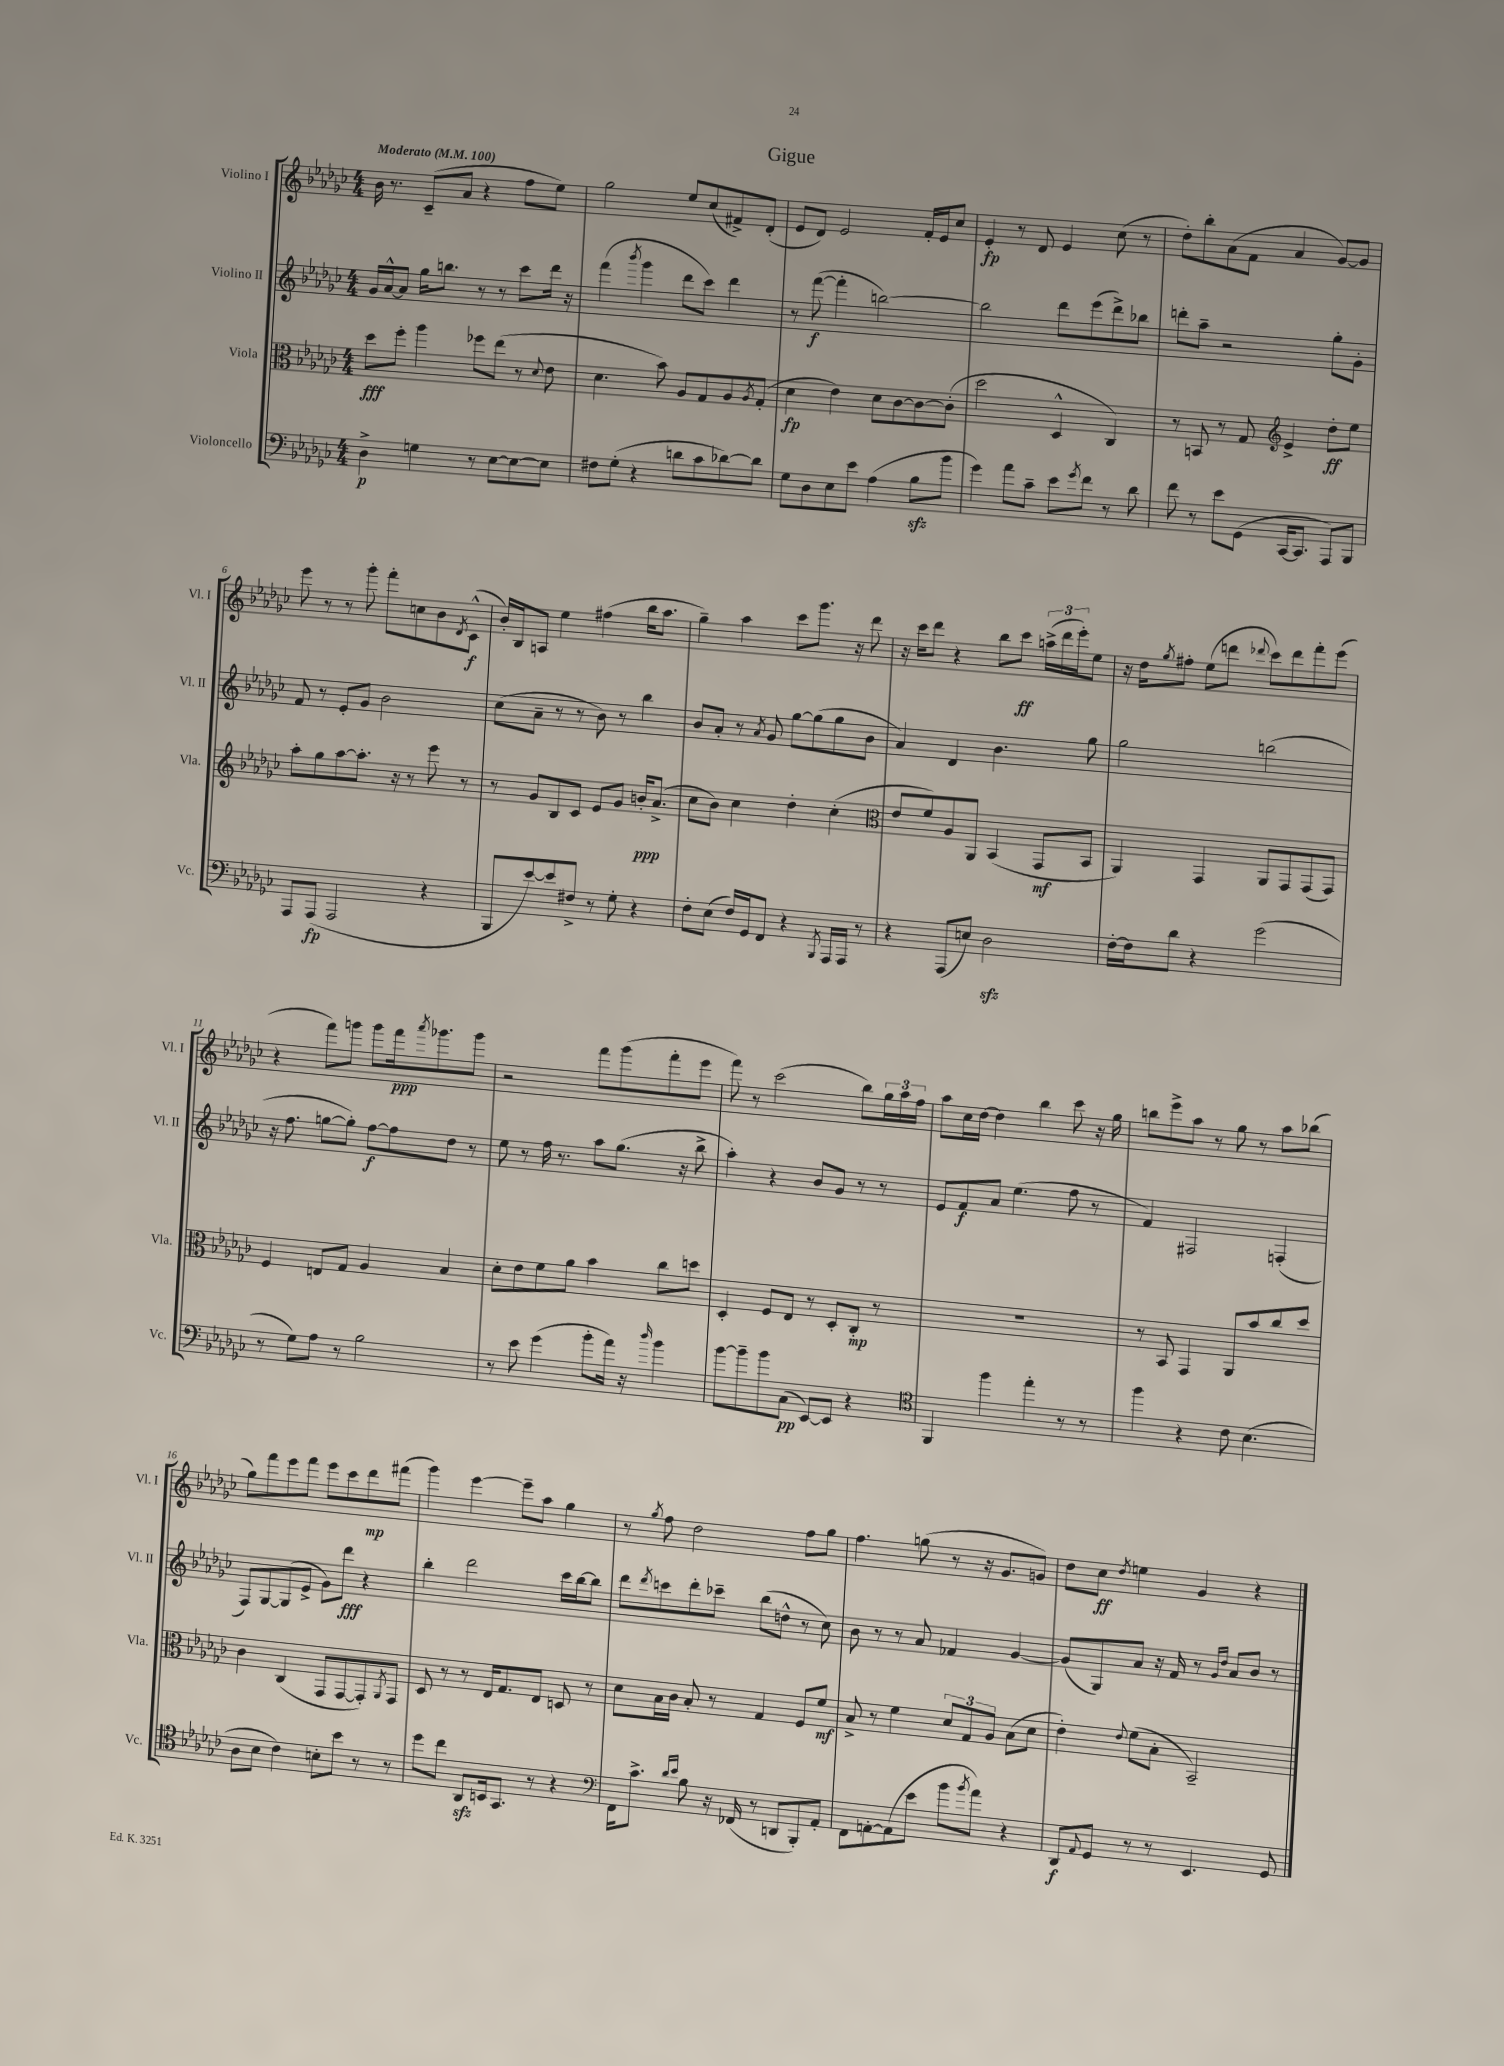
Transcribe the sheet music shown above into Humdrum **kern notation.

**kern	**dynam	**kern	**dynam	**kern	**dynam	**kern	**dynam
*part4	*part4	*part3	*part3	*part2	*part2	*part1	*part1
*staff4	*staff4	*staff3	*staff3	*staff2	*staff2	*staff1	*staff1
*I"Violoncello	*	*I"Viola	*	*I"Violino II	*	*I"Violino I	*
*I'Vc.	*	*I'Vla.	*	*I'Vl. II	*	*I'Vl. I	*
*clefF4	*	*clefC3	*	*clefG2	*	*clefG2	*
*k[b-e-a-d-g-c-]	*	*k[b-e-a-d-g-c-]	*	*k[b-e-a-d-g-c-]	*	*k[b-e-a-d-g-c-]	*
*M4/4	*	*M4/4	*	*M4/4	*	*M4/4	*
*MM100	*	*MM100	*	*MM100	*	*MM100	*
=1	=1	=1	=1	=1	=1	=1	=1
!	!	!	!	!	!	!LO:TX:a:B:t=Moderato	!
4D-^\	p	8dd-\L	fff	16g-/LL	.	16b-\	.
.	.	.	.	[16a-^^/J	.	8.r	.
.	.	8ff'\J	.	8a-/J]	.	.	.
4Gn\	.	4aa-\	.	16gg-\KL	.	(8c-~/L	.
.	.	.	.	8.bbn\J	.	.	.
.	.	.	.	.	.	8a-/J	.
8r	.	8ff-X\L	.	8r	.	4r	.
[8E-\L	.	(8ee-\J	.	8r	.	.	.
8E-\_	.	8r	.	8ccc-\L	.	8ff\L	.
.	.	8qqd-/	.	.	.	.	.
8E-\J]	.	8e-\	.	16ddd-\Jk	.	8ee-\J)	.
.	.	.	.	16r	.	.	.
=2	=2	=2	=2	=2	=2	=2	=2
8F#X\L	.	4.d-\	.	(4fff\	.	2gg-\	.
(8G-'\J	.	.	.	.	.	.	.
.	.	.	.	8qbbb-/	.	.	.
4r	.	.	.	4ggg-\	.	.	.
.	.	8b-\)	.	.	.	.	.
8dn\L	.	8A-/L	.	8ddd-\L	.	8ee-/L	.
8c-\	.	8G-/	.	8ccc-\J)	.	(8cc-/	.
[8d-X\)	.	8A-/	.	4ddd-\	.	8f#X^/)	.
.	.	8qA-/	.	.	.	.	.
8d-\J]	.	(8G-'/J	.	.	.	(8d-'/J	.
=3	=3	=3	=3	=3	=3	=3	=3
8G-\L	.	4d-\	fp	8r	.	8e-/L	.
8D-\	.	.	.	([8fff\	f	8d-/J)	.
8E-\	.	4e-\)	.	4fff'\]	.	2e-/	.
8e-\J	.	.	.	.	.	.	.
(4A-\	.	8d-\L	.	[2bbn\)	.	.	.
.	.	[8c-\	.	.	.	.	.
8B-zz\L	.	8c-\_	.	.	.	16f'/LL	.
.	.	.	.	.	.	16e-/J	.
8b-\J	.	(8c-'\J]	.	.	.	8cc-/J	.
=4	=4	=4	=4	=4	=4	=4	=4
4g-\)	.	2dd-\	.	2bb\]	.	4e-'/	fp
8a-\L	.	.	.	.	.	8r	.
8c-~\J	.	.	.	.	.	8d-/	.
8e-\L	.	4D-^^/	.	8ddd-\L	.	4e-/	.
8qg-/	.	.	.	.	.	.	.
8f\J	.	.	.	(8eee-\	.	.	.
8r	.	4C-/)	.	8ddd-^\)	.	(8cc-\	.
8d-\	.	.	.	8bb-X\J	.	8r	.
=5	=5	=5	=5	=5	=5	=5	=5
8f\	.	8r	.	8dddn'\L	.	8dd-'\L)	.
8r	.	8BBn/	.	8aa-~\J	.	8bb-'\	.
8e-\L	.	8r	.	2r	.	(8a-\	.
(8GG-\J	.	8G-/	.	.	.	8f\J	.
*	*	*clefG2	*	*	*	*	*
[16CC-/KL	.	4e-^/	.	.	.	4a-/	.
8.CC-/J]	.	.	.	.	.	.	.
8AAA-/L)	.	8dd-'\L	ff	8gg-'\L	.	[8g-/L)	.
8BBB-/J	.	8ee-\J	.	8g-'\J	.	8g-/J]	.
!!LO:LB:g=z
=6	=6	=6	=6	=6	=6	=6	=6
8AAA-/L	.	8aa-'\L	.	8f/	.	8eee-\	.
(8AAA-/J	fp	8gg-\	.	8r	.	8r	.
2AAA-/	.	[8aa-\	.	8e-'/L	.	8r	.
.	.	8.aa-'\J]	.	8g-/J	.	8ggg-'\	.
.	.	.	.	2b-\	.	8fff'\L	.
.	.	16r	.	.	.	.	.
.	.	8r	.	.	.	8ccn\	.
4r	.	8eee-\	.	.	.	8b-\	.
.	.	.	.	.	.	8qd-/	.
.	.	8r	.	.	.	(8c-^^\J	f
=7	=7	=7	=7	=7	=7	=7	=7
8BBB-/L	.	8r	.	(8cc-\L	.	16b-'/LL)	.
.	.	.	.	.	.	16B-/J	.
[8e-/)	.	8g-/L	.	8a-~\J	.	8An/J	.
8e-/]	.	8B-/	.	8r	.	4ee-\	.
8F#X^/J	.	8c-/J	.	8r	.	.	.
8r	.	8e-/L	.	8b-\)	.	(4ff#X\	.
8G-'\	.	8g-/J	.	8r	.	.	.
4r	.	16bn'/KL	ppp	4bb-\	.	16bb-\KL	.
.	.	(8.a-^/J	.	.	.	8.aa-\J	.
=8	=8	=8	=8	=8	=8	=8	=8
8F'\L	.	8cc-\L	.	8b-/L	.	4gg-~\)	.
(8E-\J	.	8b-\J)	.	8a-'/J	.	.	.
16F/LL)	.	4cc-\	.	8r	.	4aa-\	.
16GG-/J	.	.	.	.	.	.	.
.	.	.	.	8qa-/	.	.	.
8FF/J	.	.	.	8g-/	.	.	.
4r	.	4dd-'\	.	[8gg-\L	.	8ccc-\L	.
.	.	.	.	(8gg-\]	.	8.ggg-\J	.
8qBBB-/	.	.	.	.	.	.	.
16AAA-/LL	.	(4cc-'\	.	8gg-\	.	.	.
16AAA-/JJ	.	.	.	.	.	16r	.
8r	.	.	.	8b-\J	.	8ddd-\	.
=9	=9	=9	=9	=9	=9	=9	=9
*	*	*clefC3	*	*	*	*	*
4r	.	8e-/L	.	4a-/)	.	16r	.
.	.	.	.	.	.	16ccc-\KL	.
.	.	8f/)	.	.	.	8ddd-\J	.
(8AAA-/L	.	8A-/	.	4d-/	.	4r	.
8En/J)	.	8AA-/J	.	.	.	.	.
2D-zz\	.	(4BB-/	.	4.b-\	.	8bb-\L	.
.	.	.	.	.	.	8ccc-\J	ff
.	.	8GG-/L	mf	.	.	(24aan^\LL	.
.	.	.	.	.	.	24ddd-\	.
.	.	.	.	.	.	24eee-'\J)	.
.	.	8BB-/J	.	8gg-\	.	8ee-\J	.
=10	=10	=10	=10	=10	=10	=10	=10
[16F'\LL	.	4AA-/)	.	2gg-\	.	16r	.
16F\J]	.	.	.	.	.	16dd-\KL	.
.	.	.	.	.	.	8qgg-/	.
8d-\J	.	.	.	.	.	8ff#X'\J	.
4r	.	4GG-/	.	.	.	(8ee-\L	.
.	.	.	.	.	.	8dddn\J	.
.	.	.	.	.	.	8qqddd-X/	.
(2g-\	.	8AA-/L	.	(2bbn\	.	8ccc-\L)	.
.	.	8GG-/	.	.	.	8ddd-\	.
.	.	(8GG-/	.	.	.	8fff'\	.
.	.	8GG-/J)	.	.	.	(8eee-\J	.
!!LO:LB:g=z
=11	=11	=11	=11	=11	=11	=11	=11
8r	.	4F/	.	16r	.	4r	.
.	.	.	.	8.ff\	.	.	.
8G-\L)	.	.	.	.	.	.	.
8A-\J	.	8En/L	.	[8ggn\L	.	8fff\L)	.
8r	.	8G-/J	.	8gg'\J])	.	8gggn\J	.
2B-\	.	4A-/	.	[8ff\L	f	8ggg\L	.
.	.	.	.	8ff\]	.	16fff\k	ppp
.	.	.	.	.	.	8qaaa-/	.
.	.	.	.	.	.	8.ggg-X\	.
.	.	4B-/	.	8dd-\J	.	.	.
.	.	.	.	8r	.	8ggg-\J	.
=12	=12	=12	=12	=12	=12	=12	=12
8r	.	8d-'\L	.	8ee-\	.	2r	.
8e-\	.	8e-\	.	8r	.	.	.
(4g-\	.	8f\	.	16ff\	.	.	.
.	.	.	.	8.r	.	.	.
.	.	8a-\J	.	.	.	.	.
8b-'\L	.	4b-\	.	8aa-\L	.	8fff\L	.
16a-\Jk)	.	.	.	(8.gg-\J	.	(8ggg-\	.
16r	.	.	.	.	.	.	.
16qqdd-/	.	.	.	.	.	.	.
4b-\	.	8cc-\L	.	.	.	8fff'\	.
.	.	.	.	16r	.	.	.
.	.	8ddn\J	.	8bb-^\	.	8eee-\J	.
=13	=13	=13	=13	=13	=13	=13	=13
[8b-\L	.	4D-'/	.	4aa-'\)	.	8fff\)	.
8b-~\]	.	.	.	.	.	8r	.
8b-\	.	8F/L	.	4r	.	(2ccc-\	.
(8C-\J	pp	8E-/J	.	.	.	.	.
[8EE-/L)	.	8r	.	8b-/L	.	.	.
8EE-/J]	.	8D-'/L	.	8g-/J	.	.	.
4r	.	8C-'/J	mp	8r	.	8bb-\L)	.
.	.	8r	.	8r	.	24gg-\L	.
.	.	.	.	.	.	24aa-\	.
.	.	.	.	.	.	24ff\JJ	.
=14	=14	=14	=14	=14	=14	=14	=14
*clefC4	*	*	*	*	*	*	*
4FF/	.	1r	.	8e-/L	.	8aa-\L	.
.	.	.	.	8f/	f	16cc-\L	.
.	.	.	.	.	.	[16dd-\JJ	.
4ff\	.	.	.	8a-/J	.	4dd-\]	.
.	.	.	.	(4.ee-\	.	.	.
4ee-'\	.	.	.	.	.	4bb-\	.
8r	.	.	.	8ff\	.	8ccc-\	.
8r	.	.	.	8r	.	16r	.
.	.	.	.	.	.	16gg-\	.
=15	=15	=15	=15	=15	=15	=15	=15
4ff\	.	8r	.	4f/)	.	8bbn\L	.
.	.	8BB-/	.	.	.	8eee-^\	.
4r	.	4GG-/	.	2F#X/	.	8aa-\J	.
.	.	.	.	.	.	8r	.
8c-\	.	8AA-/L	.	.	.	8gg-\	.
(4.B-\	.	8b-/	.	.	.	8r	.
.	.	8cc-/	.	(4Fn'/	.	8aa-\L	.
.	.	8dd-/J	.	.	.	(8bb-X\J	.
!!LO:LB:g=z
=16	=16	=16	=16	=16	=16	=16	=16
8A-\L	.	4c-\	.	8F/L)	.	8gg-\L)	.
8B-\J	.	.	.	[8G-/	.	8fff\	.
4c-\)	.	(4C-/	.	(8G-/]	.	8eee-\	.
.	.	.	.	8e-^/J	.	8fff\J	.
8Bn'\L	.	8GG-/L	.	8g-\L)	.	8eee-\L	.
8b-\J	.	[8GG-/	.	8ddd-\J	fff	8ccc-\	.
8r	.	8GG-'/])	.	4r	.	8ddd-\	mp
.	.	8qAA-/	.	.	.	.	.
8r	.	8GG-/J	.	.	.	(8fff#X\J	.
=17	=17	=17	=17	=17	=17	=17	=17
8dd-\L	.	8D-/	.	4bb-'\	.	4ggg-\)	.
8cc-\J	.	8r	.	.	.	.	.
8AA-zz/L	.	8r	.	2ddd-\	.	[4eee-\	.
16BBn/k	.	16E-/KL	.	.	.	.	.
8.GG-/J	.	8.G-/	.	.	.	.	.
.	.	.	.	.	.	8eee-~\L]	.
8r	.	8E-/J	.	.	.	8aa-\J	.
4r	.	8Dn/	.	16ccc-\LL	.	4gg-\	.
.	.	.	.	[16bb-\J	.	.	.
.	.	8r	.	8bb-\J]	.	.	.
=18	=18	=18	=18	=18	=18	=18	=18
*clefF4	*	*	*	*	*	*	*
16FF\KL	.	8d-\L	.	8ddd-\L	.	8r	.
8.c-^\J	.	.	.	.	.	.	.
.	.	.	.	8qddd-/	.	8qgg-/	.
.	.	16B-\L	.	8cccn\	.	8ff\	.
.	.	16c-\JJ	.	.	.	.	.
16qqd-/LL	.	.	.	.	.	.	.
16qqe-/JJ	.	.	.	.	.	.	.
8B-\	.	8B-'/	.	8ddd-'\	.	2dd-\	.
16r	.	8r	.	8ccc-X~\J	.	.	.
(16FF-X/	.	.	.	.	.	.	.
8r	.	4G-/	.	(8bb-\L	.	.	.
8DDn/L	.	.	.	8ddn^^\J	.	.	.
8BBB-'/)	.	8F/L	.	8r	.	8ff\L	.
8AA-'/J	.	8f/J	mf	8cc-\)	.	8gg-\J	.
=19	=19	=19	=19	=19	=19	=19	=19
8FF\L	.	8B-^/	.	8b-\	.	4.ff\	.
[8AAn'\	.	8r	.	8r	.	.	.
(8AA\]	.	4f\	.	8r	.	.	.
8e-\J	.	.	.	8a-/	.	(8ggn\	.
8b-\L	.	12d-/L	.	4f-X/	.	8r	.
.	.	12G-/	.	.	.	.	.
8qb-/	.	.	.	.	.	.	.
8a-\J)	.	.	.	.	.	16r	.
.	.	12A-/J	.	.	.	.	.
.	.	.	.	.	.	8.g-/L	.
4r	.	(8B-\L	.	[4g-/	.	.	.
.	.	8d-\J	.	.	.	8gn/J)	.
=20	=20	=20	=20	=20	=20	=20	=20
8DD-/L	f	4e-'\)	.	(8g-/L]	.	8dd-\L	.
8qqAA-/	.	.	.	.	.	.	.
8GG-/J	.	.	.	8G-/)	.	8cc-\J	ff
.	.	8qqe-/	.	.	.	8qdd-/	.
8r	.	(8f\L	.	8a-/J	.	4een\	.
8r	.	8B-'\J	.	16r	.	.	.
.	.	.	.	16f/	.	.	.
4.EE-/	.	2BB-~/)	.	8r	.	4g-/	.
.	.	.	.	16qqg-/LL	.	.	.
.	.	.	.	16qqdd-/JJ	.	.	.
.	.	.	.	8a-/L	.	.	.
.	.	.	.	8b-/J	.	4r	.
8GG-/	.	.	.	8r	.	.	.
==	==	==	==	==	==	==	==
*-	*-	*-	*-	*-	*-	*-	*-
